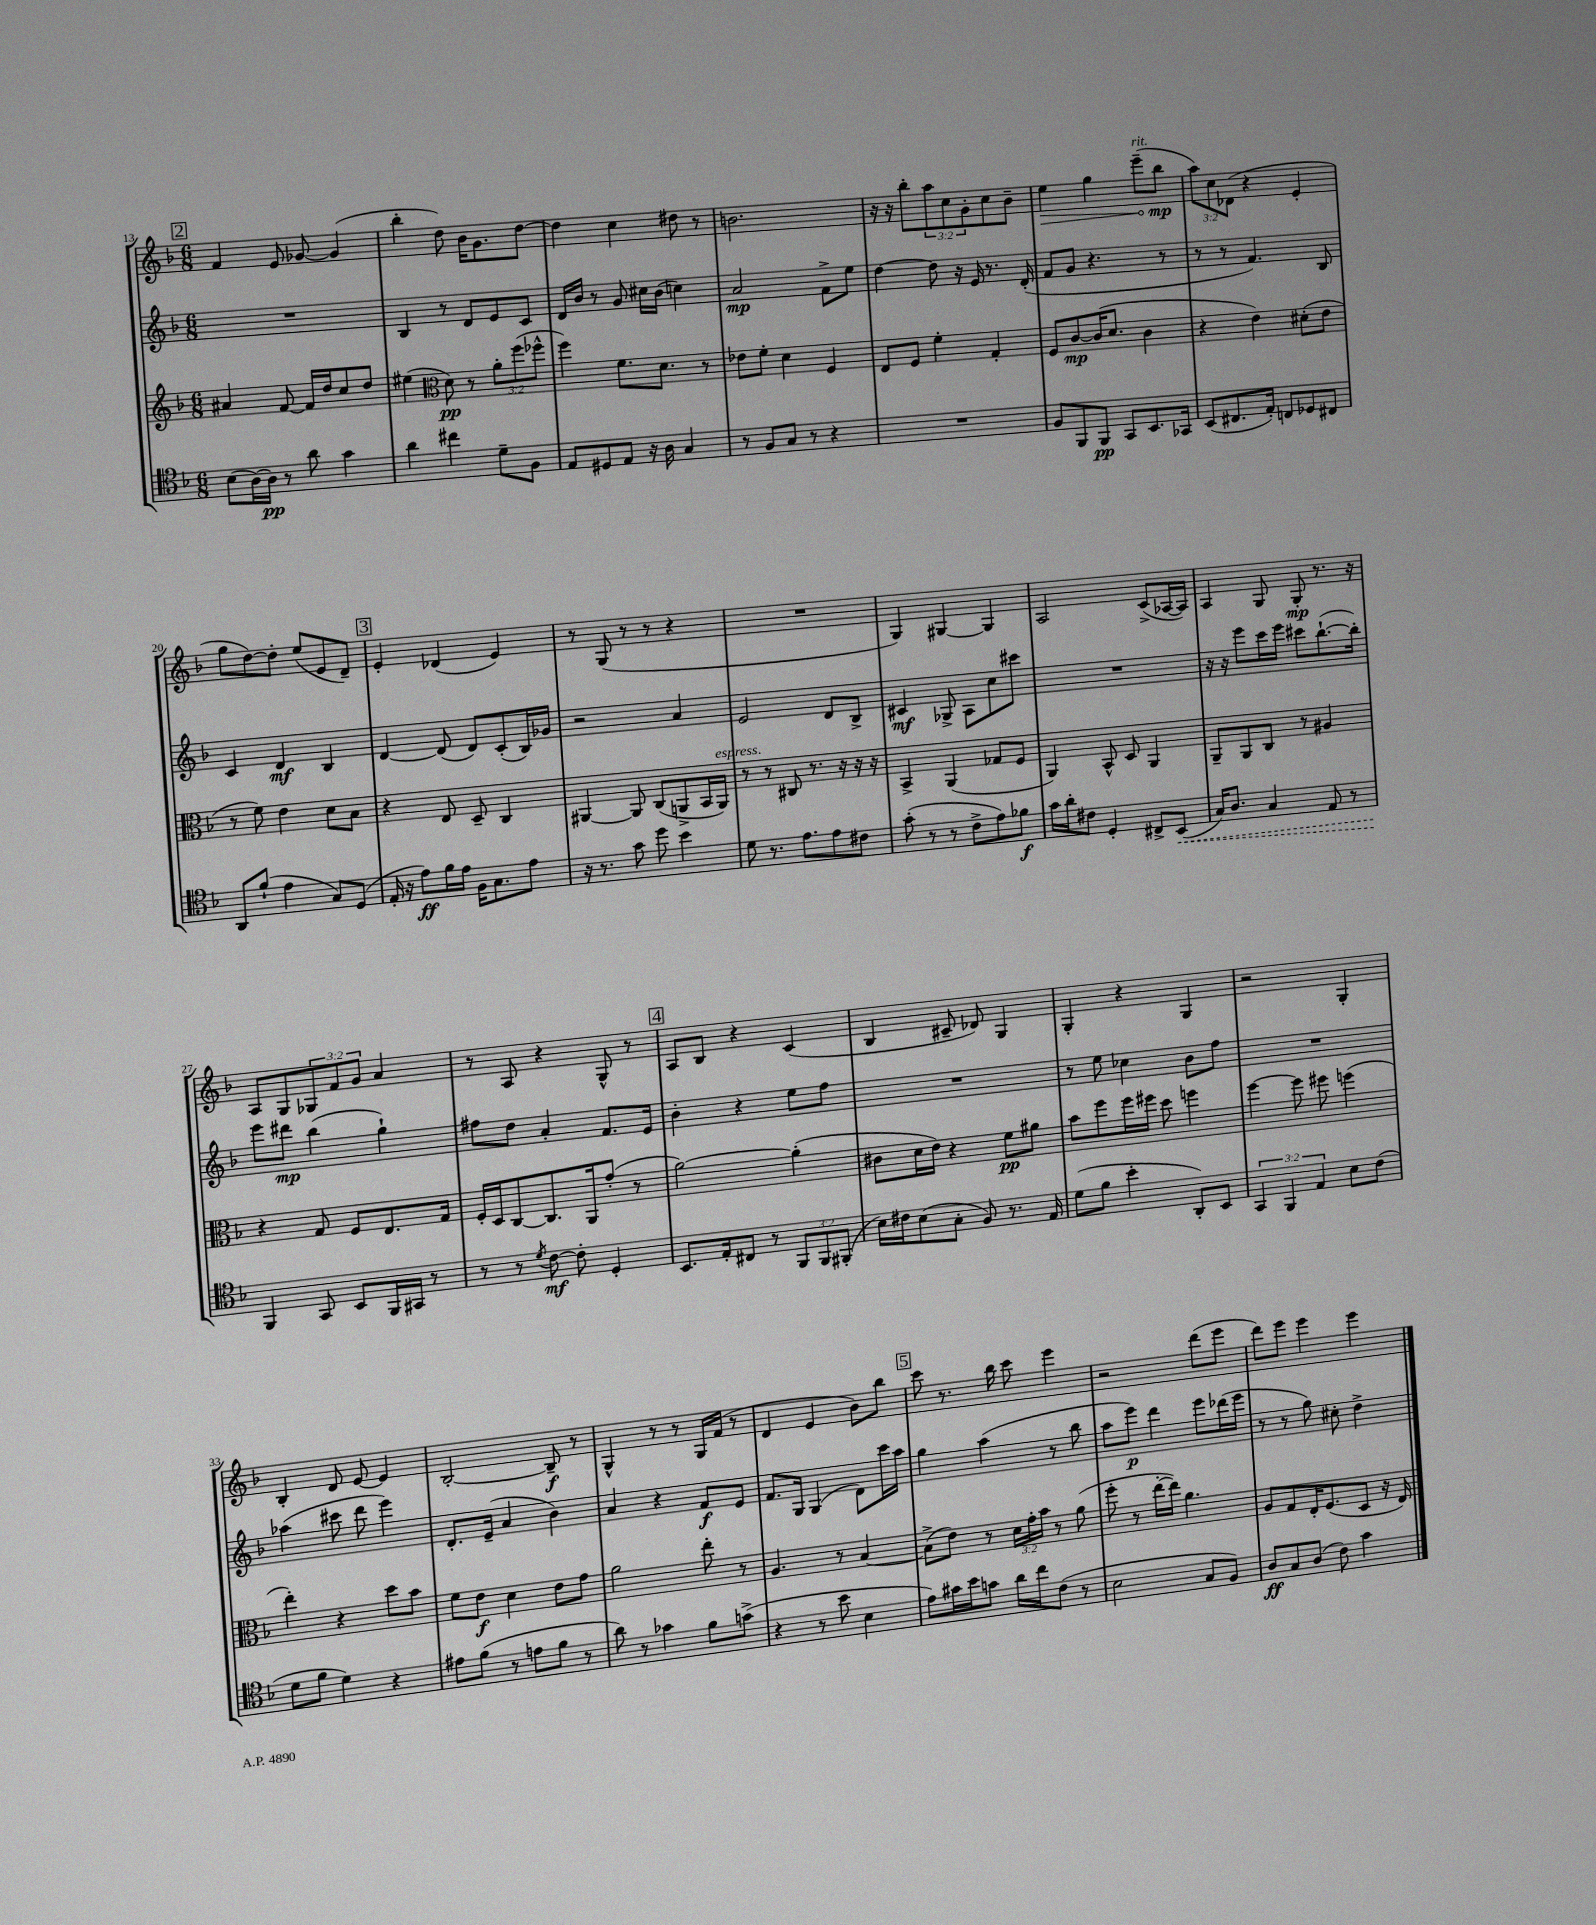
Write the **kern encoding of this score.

**kern	**kern	**kern	**kern
*staff4	*staff3	*staff2	*staff1
*clefC4	*clefG2	*clefG2	*clefG2
*k[b-]	*k[b-]	*k[b-]	*k[b-]
*M6/8	*M6/8	*M6/8	*M6/8
(8B-	4a#	2.r	4f
[16A)	.	.	.
16A]	.	.	.
8r	[8f	.	8e
8a	16f]	.	[8g-
.	16dd	.	.
4g	8cc	.	(4g-]
.	8dd	.	.
=	=	=	=
4a	(4ee#	4B-	4bb-'
*	*clefC3	*	*
4cc#	8d)	8r	8dd)
.	8r	8d	16b-
.	.	.	8.g
8d~	12a'	8e	.
.	(12ff	.	.
8F	.	8c	[8dd
.	12ff-^^	.	.
=	=	=	=
8E	4ff)	16d	4dd]
.	.	16b-	.
8D#	.	8r	.
8E	8.f	8g	4cc
16r	.	16cc#	.
16A	8.d	(16b-	.
4G	.	4cc)	8dd#
.	8r	.	8r
=	=	=	=
8r	8e-	2a	2.b
8F	8f'	.	.
8G	4d	.	.
8r	.	.	.
4r	4F	8f^	.
.	.	8ee	.
=	=	=	=
2.r	8E	[4dd	16r
.	.	.	16r
.	8F	.	8bb-'
.	4f'	8dd]	12aa
.	.	.	12cc
.	.	16r	.
.	.	.	12g'
.	.	16e	.
.	4G'	8.r	8cc
.	.	.	8b-~
.	.	(16d'	.
=	=	=	=
8F	8F	8f	4ee
8FF	[8c	8g	.
8FF	(16c]	4.r	4gg
.	8.d	.	.
8GG	.	.	.
8.BB-	4c	.	(8eee~
.	.	8r	8bb-
16GG-	.	.	.
=	=	=	=
(8BB-	4r	8r	12aa)
.	.	.	12cc
8.C#	.	8r	.
.	.	.	(12d-
.	4e)	4.f)	4r
16E')	.	.	.
8C	.	.	.
8D-	(8d#'	.	4e'
8C#	8e	8B-	.
=	=	=	=
8AA	8r	4c	8gg
(8f`	8f)	.	[8dd)
4e	4e	4d	8dd']
.	.	.	(8ee
8G)	8d	4B-	8e
(8D	8B-	.	8d~)
=	=	=	=
16E'	4r	[4d	4e'
16r	.	.	.
8e)	.	.	.
16f	8E	(8d]	(4d-
16e	.	.	.
16F	8D~	8d)	.
8.G	.	.	.
.	4C	(8c'	4e)
8e	.	16B-)	.
.	.	16g-	.
=	=	=	=
16r	[4AA#	2r	8r
8.r	.	.	.
.	.	.	(8G
8g	8AA#]	.	8r
8dd	(8C	.	8r
4b-	8AA^	4a	4r
.	16BB-	.	.
.	16AA)	.	.
=	=	=	=
8d	8r	2e	2.r
8.r	8r	.	.
.	8C#	.	.
8.e	.	.	.
.	8.r	.	.
8e	.	8d	.
.	16r	.	.
8c#	16r	8B-^	.
.	16r	.	.
=	=	=	=
(8g'	4BB-^	4c#	4G)
8r	.	.	.
8r	(4AA	8G-^	[4G#
8c^	.	8A	.
8e)	8G-	8cc	4G#]
8f-	8F	8ccc#	.
=	=	=	=
16g	4AA)	2.r	2A
16a'	.	.	.
8c#	.	.	.
4D'	8BB-^^	.	.
.	8D	.	.
8C#^	4AA	.	(8c^
(8BB-	.	.	[16A-
.	.	.	16A-])
=	=	=	=
16G)	8AA~	16r	4A
8.A	.	16r	.
.	8AA	8eee	.
4G	8C	16ccc	8G
.	.	16eee	.
.	8r	8ccc#	8G'
8E	4A#	([8.bb-`	8.r
8r	.	.	.
.	.	16bb-'])	16r
=	=	=	=
4FF	4r	8eee	8A
.	.	8ddd#	8G
8GG	8G	(4bb-	12G-
.	.	.	12f
8BB-	8F	.	.
.	.	.	12g
16FF	8.E	4gg`)	4a
16GG#	.	.	.
8r	.	.	.
.	16G	.	.
=	=	=	=
8r	16F'	8ff#	8r
.	16D	.	.
8r	[8C	8dd	8A
8qd	.	.	.
[8c	8.C]	4a'	4r
8c']	.	.	.
.	16AA	.	.
4D'	(8g'	8.f	8G^^
.	8r	.	8r
.	.	16e	.
=	=	=	=
8.BB-	[2a)	4b-'	8A
.	.	.	8B-
16E'	.	.	.
8C#	.	4r	4r
8r	.	.	.
12FF	(4a']	8ee	(4c
12FF	.	.	.
.	.	8ff	.
(12FF#'	.	.	.
=	=	=	=
16B-)	8c#	2.r	4B-
16c#	.	.	.
(8B-	16d	.	.
.	16e)	.	.
8G'	4r	.	8c#~
8F)	.	.	8d-)
8.r	8f	.	4G
.	8a#	.	.
16E	.	.	.
=	=	=	=
(8d	8b-	8r	4G'
8f	8ff	8ee	.
4b-'	16ff	4cc-	4r
.	16ff#	.	.
.	8dd	.	.
8AA')	4ff	8b-	4G
8BB-	.	8ff	.
=	=	=	=
6GG	[4ff	2.r	2r
6FF	.	.	.
.	8ff]	.	.
6E	.	.	.
.	8ff#	.	.
8B-	(4ff	.	4G'
(8c	.	.	.
=	=	=	=
8d	4ee')	(4aa-	4B-'
8f	.	.	.
4d)	4r	8ccc#	8d
.	.	8ddd	[8e
4r	8dd	4eee)	4e]
.	8b-	.	.
=	=	=	=
8e#	8f	8.d'	[2B-'
(8f	8e	.	.
.	.	(16e~	.
8r	4d	4a	.
8e	.	.	.
8f	8e	4b-)	8B-~]
8r	8g	.	8r
=	=	=	=
8a)	2a	4a	4G^^
8r	.	.	.
4g-	.	4r	8r
.	.	.	8r
8f	8ee'	8f	16G
.	.	.	(16f
(8g^	8r	8e	8r
=	=	=	=
4r	4.A	8.f	4d
.	.	16G	.
8r	.	(4G	4e
8b-	8r	.	.
4B-	[4B-	8d)	8b-)
.	.	16ccc	8bb-
.	.	16aa	.
=	=	=	=
8e)	(8B-^]	4gg	8ccc
16g#	8e)	.	8.r
16b-	.	.	.
8g	8r	(4aa	.
.	.	.	16bb-
16a	24d	.	8ccc
.	24g'	.	.
16cc	.	.	.
.	24b-	.	.
(8c	8r	8r	4eee
8r	(8a	8bb-	.
=	=	=	=
2B-	8ff'	8aa	2r
.	8r	8eee)	.
.	[16ee'	4ddd	.
.	16ee])	.	.
.	4.a	.	.
8G	.	8eee	(8ddd
8F)	.	(16ddd-	8eee
.	.	16eee	.
=	=	=	=
8A	8A	8r	8ddd)
8G	8G	8r	8eee
(8A	16E'	8gg)	4eee
.	(8.F	.	.
8c)	.	8cc#'	.
4g	8D	4dd^	4eee
.	16r	.	.
.	16E)	.	.
==	==	==	==
*-	*-	*-	*-
